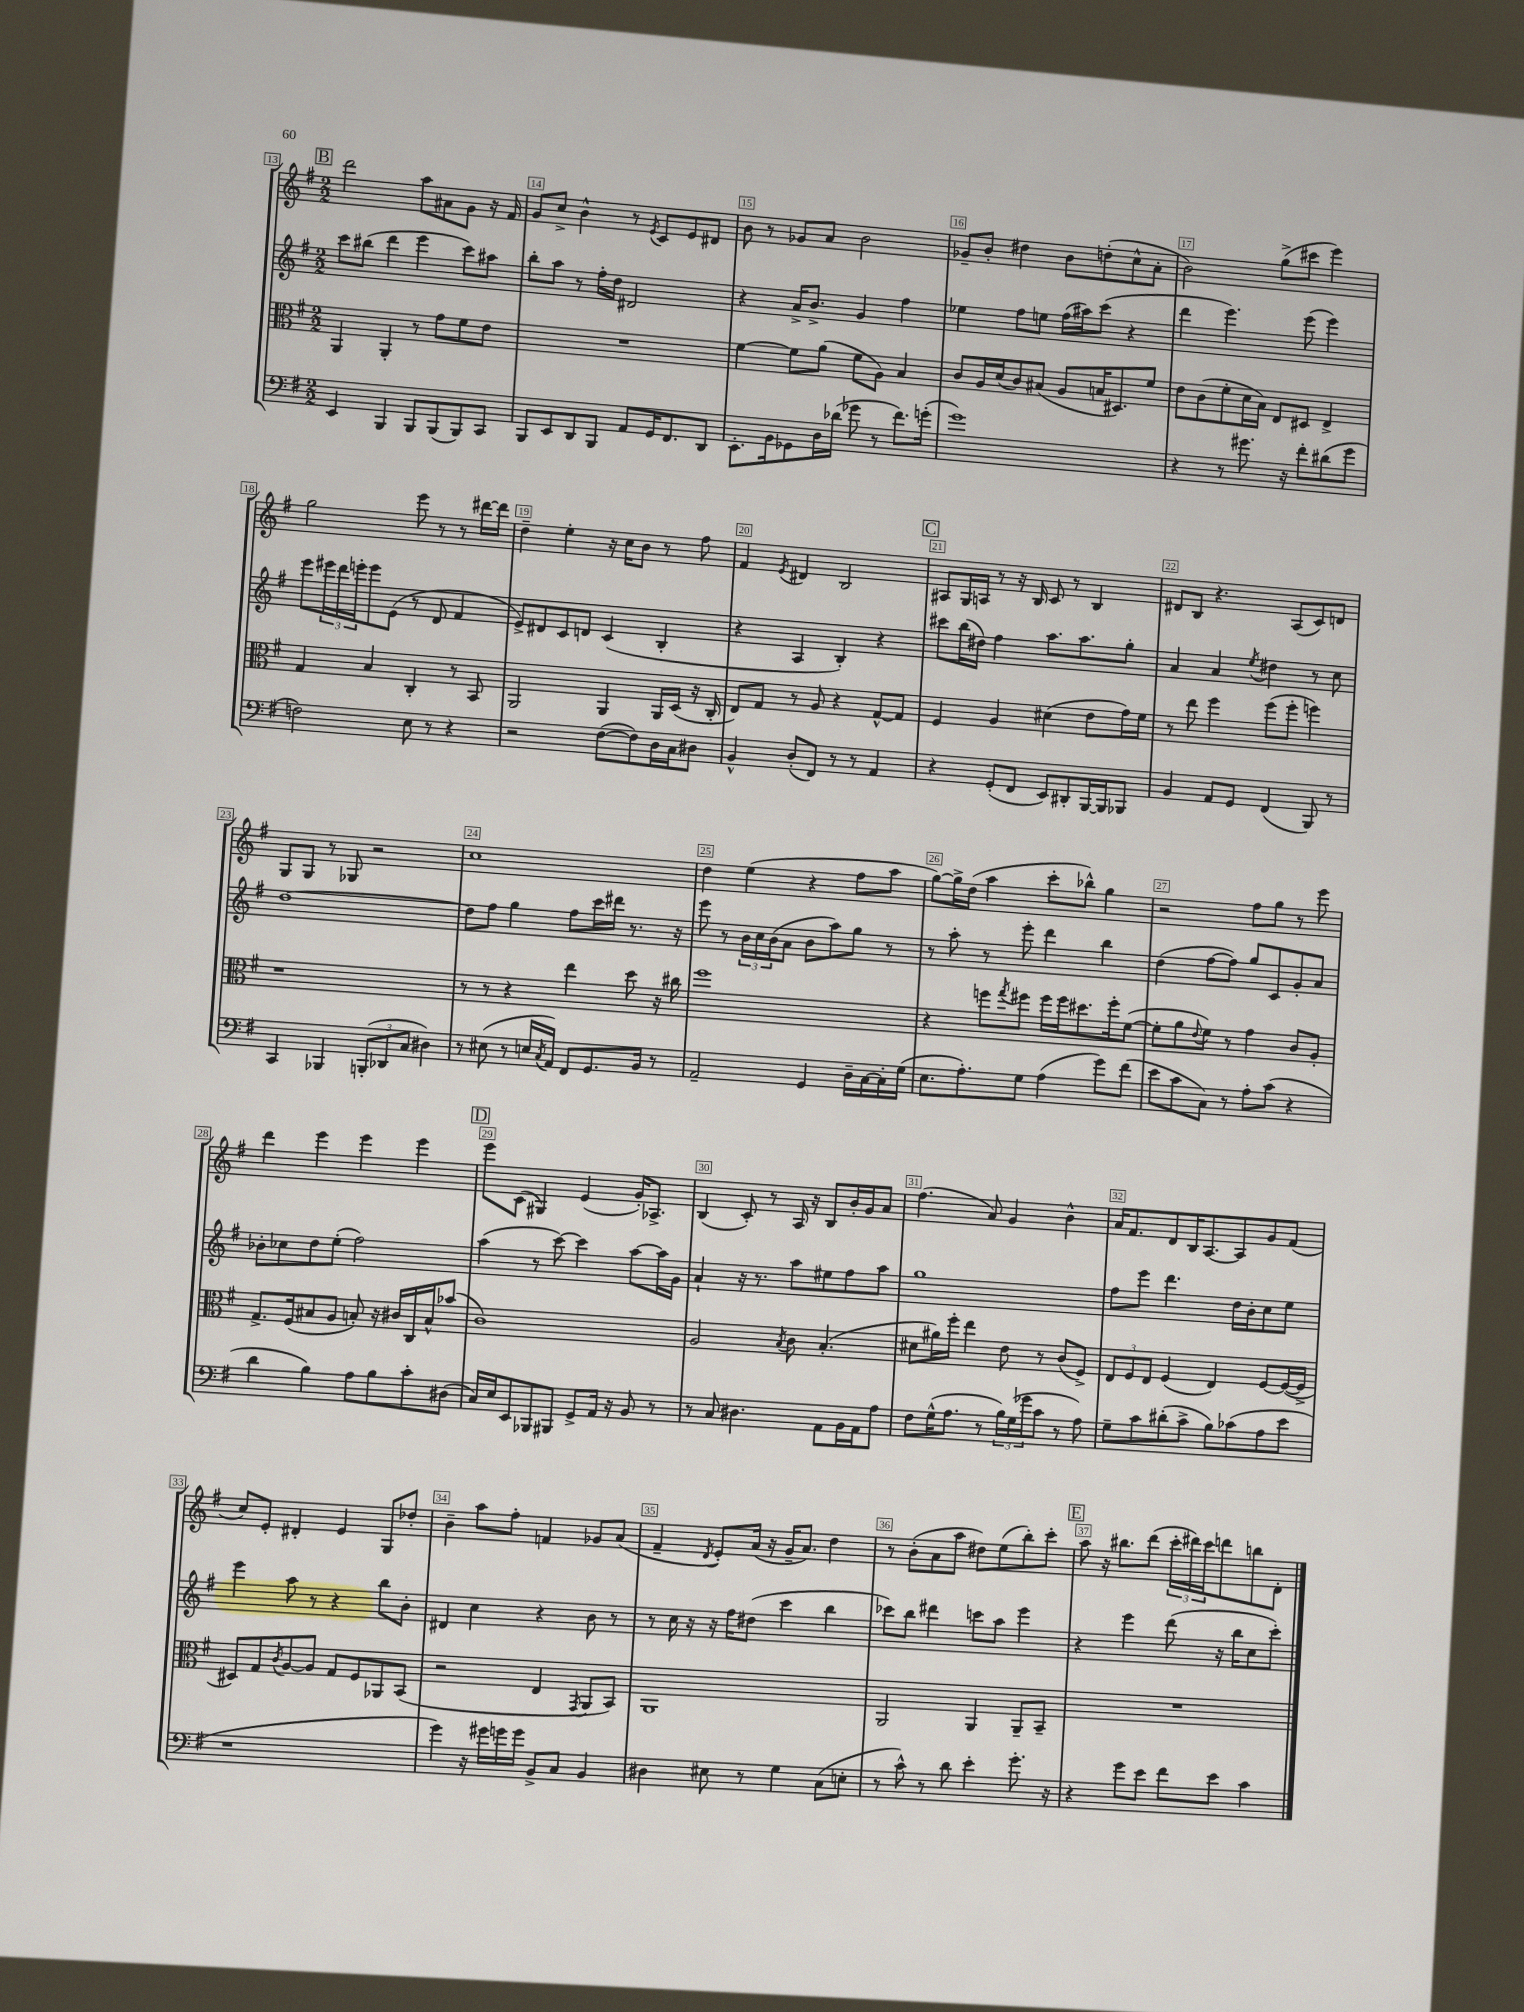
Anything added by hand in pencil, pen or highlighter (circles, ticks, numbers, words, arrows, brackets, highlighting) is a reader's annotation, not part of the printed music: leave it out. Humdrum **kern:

**kern	**kern	**kern	**kern
*staff4	*staff3	*staff2	*staff1
*clefF4	*clefC3	*clefG2	*clefG2
*k[f#]	*k[f#]	*k[f#]	*k[f#]
*M2/2	*M2/2	*M2/2	*M2/2
4EE/	4AA/	8ccc\L	2ddd\
.	.	(8bb#\J	.
4BBB/	4AA'/	4ddd\	.
8BBB/L	8r	4eee\	8aa\L
(8BBB/	8g\L	.	8a#\
8BBB/)	8f#\	8ccc\L)	8g\J
8CC/J	8e\J	8aa#\J	16r
.	.	.	16f#/
=	=	=	=
8BBB/L	1r	8bb'\L	8g/L
8EE/	.	8aa\J	8cc^/J
8DD/	.	8r	4b^^\
8BBB/J	.	16ff#'\LL	.
.	.	16dd\JJ	.
8AA/L	.	2d#/	8r
.	.	.	8qe/
16GG/K	.	.	8c/L
8.FF#/	.	.	.
.	.	.	8e/
8DD/J	.	.	8d#/J
=	=	=	=
8.EE'\L	[4f#\	4r	8b\
.	.	.	8r
16BB\k	.	.	.
8GG-\	8f#\]L	16a^/LK	8g-/L
.	.	8.b^/J	.
16D\L	(8a\J	.	8a/J
(16d-\JJ	.	.	.
8g-\	8f#\L	4g/	2b\
8r	8A\J)	.	.
8.f#\L)	4B/	4ff#\	.
(16g'\Jk	.	.	.
=	=	=	=
1g)	8c/L	4ee-\	8g-~/L
.	16A/L	.	8b'/J
.	(16d/J	.	.
.	8c/)	8ff#\L	4dd#\
.	(8B#/J	8ee\J	.
.	8A/L	(16ff#\LL	8b\L
.	.	16aa#\J)	.
.	16B/K	(8ccc\J	(8dd'\
.	8.D#/)	.	.
.	.	4r	8cc^^\
.	8f#/J	.	8a'\J
=	=	=	=
4r	8e\L	4ddd\	2b\)
.	(8c\	.	.
8r	8f#'\	4.eee\)	.
8.g#\	16d\L	.	.
.	16B\JJ)	.	.
.	8E/L	.	(8gg^\L
16r	.	.	.
8f#'\L	8D#/J	(8eee\	8ccc#\J
(8d#\	4E^/	4eee\)	4eee\)
8g#\J	.	.	.
=	=	=	=
2F\)	4G/	8eee\L	2gg\
.	.	24eee#\L	.
.	.	24ddd\	.
.	.	24eee'\J	.
.	4B/	8eee\	.
.	.	(8e\J	.
8E\	4C'/	8r	8eee\
8r	.	8d/	8r
4r	8r	4f#/	8r
.	8BB/	.	[16ddd#\LL
.	.	.	16ddd#\]JJ
=	=	=	=
2r	2AA/	8e^/L)	4dd~\
.	.	8d#/	.
.	.	8c/	4ee'\
.	.	8d/J	.
([8F#\L	4AA/	(4c/	16r
.	.	.	16cc\LK
8F#\])	.	.	8b\J
16D\L	16AA/LL	4B'/	8r
16C\J	(16D/JJ	.	.
8D#\J	16r	.	8ff#\
.	16C'/	.	.
=	=	=	=
4BB^^/	8E/L)	4r	4f#/
.	8G/J	.	.
.	.	.	8qe/
(8D'/L	8r	4A/	4d#/
8FF#/J)	8A/	.	.
8r	4r	4B'/)	2B/
8r	.	.	.
4AA/	[8G^^/L	4r	.
.	8G/]J	.	.
=	=	=	=
4r	4F#/	8ccc#\L	8A#/L
.	.	(16bb\L	16G/L
.	.	16dd#\JJ)	16A/JJ
(8GG'/L	4A/	4ff#\	8r
8FF#/J	.	.	16r
.	.	.	16B/
8EE/L)	(4d#\	8.aa\L	8c/
8DD#'/	.	.	8r
.	.	8.aa\	.
[16BBB/L	8e\L	.	4B/
16BBB/]J	.	.	.
8BBB-/J	16g\L)	8gg'\J	.
.	16f#\JJ	.	.
=	=	=	=
4BB/	8r	4a/	8d#/L
.	8ee\	.	8B/J
8AA/L	4ff#\	4a/	4.r
8GG/J	.	.	.
.	.	8qee/	.
(4FF#/	(8ff#\L	4dd#\	.
.	8ff#'\J	.	(8A/L
8BBB/)	4ff\)	8r	8c/)
8r	.	8cc\	8d/J
=	=	=	=
4CC/	1r	[1dd	8G/L
.	.	.	8G/J
4BBB-/	.	.	8r
.	.	.	8G-/
(12BBB'/L	.	.	2r
12DD-/	.	.	.
12C/J	.	.	.
4D#\)	.	.	.
=	=	=	=
8r	8r	8dd\]L	1cc
(8E#\	8r	8ff#\J	.
8r	4r	4gg\	.
16E/LL	.	.	.
8qC/	.	.	.
16AA/JJ)	.	.	.
8FF#/L	4ee\	8ff#\L	.
8.GG/	.	16ccc\L	.
.	.	16ddd#\JJ	.
.	8dd\	8.r	.
16BB/Jk	.	.	.
8r	16r	.	.
.	16cc#\	16r	.
=	=	=	=
2AA~/	1ff#	8eee\	4dd\
.	.	8r	.
.	.	24b\LL	(4ee\
.	.	24cc\	.
.	.	(24b\J	.
.	.	8a\J	.
4GG/	.	8b\L	4r
.	.	8aa\)	.
16D~\LL	.	8gg\J	8ff#\L
[16C\	.	.	.
16C'\]	.	8r	8aa\J
(16G\JJ	.	.	.
=	=	=	=
8.E\L	4r	8r	[8gg\L)
.	.	8aa'\	16gg^\]L
8.A'\)	.	.	(16dd\JJ
.	8ff\L	8r	4aa\
.	8qgg/	.	.
8G\J	8ff#\J	8eee'\	.
(4A\	16ff#\LL	4ddd\	8ccc'\L
.	16ff#\J	.	.
.	8.dd#\	.	8bb-^^\J)
8g\L)	.	4bb\	4gg\
.	16ff#'\k	.	.
(8f#\J	([8f#\J	.	.
=	=	=	=
8e\L	8f#'\]L	(4dd\	2r
8c\	8a\	.	.
.	8qqe/	.	.
8C\J)	8f#\J)	[8ff#\L	.
8r	8r	8ff#\]J)	.
8A'\L	4g\	8gg/L	8ff#\L
(8c\J	.	8c/	8gg\J
4r	8c/L	8g'/	8r
.	8A'/J	8a/J	8eee\
=	=	=	=
4d\	8.G^/L	8b-'\L	4ddd\
.	.	8cc-\	.
.	(16F#/k	.	.
4B\)	8B#/	8dd\	4eee\
.	8A/J	(8ee'\J	.
8A\L	8B'/)	2ff#\)	4eee\
8B\	16r	.	.
.	16c#/LL	.	.
8c'\	16C/	.	4eee\
.	16B^^/J	.	.
(8D#\J	(8b-/J	.	.
=	=	=	=
16C/LL)	1c)	(4aa\	8eee\L
16E/J	.	.	.
8EE/	.	.	(8c\J
8BBB-/	.	8r	4G#/)
8BBB#/J	.	[8ccc\)	.
8GG^/L	.	4ccc\]	(4e/
16AA/Jk	.	.	.
16r	.	.	.
8BB/	.	[8aa\L	16g'/LK)
.	.	.	8.A-^/J
8r	.	16aa\]L	.
.	.	16g\JJ	.
=	=	=	=
8r	2A/	4a`/	(4B/
8C/	.	.	.
4.D#\	.	16r	8c'/)
.	.	8.r	.
.	.	.	8r
.	8qB/	.	.
.	8c\	8aa\L	16A/
.	.	.	16r
8AA\L	(4.B'/	8ee#\	8B/L
16BB\L	.	8ff#\	16b'/L
16AA\J	.	.	16g/J
8A\J	.	8aa\J	8a/J
=	=	=	=
8F#\L	8d#\L	1gg	(4.ff#\
(16G^^\K	16a#\L)	.	.
8.A\J	16ff#'\JJ	.	.
.	4ee\	.	.
8r	.	.	8a/)
24B\LL)	8e\	.	4g/
(24G\	.	.	.
24g-\J	.	.	.
8c\J	8r	.	.
8r	(8c/L	.	4b^^\
8A\)	8F#^/J)	.	.
=	=	=	=
8G~\L	12E/L	8ff#\L	16a/LK
.	.	.	8.f#/
.	12F#/	.	.
8c\	.	8eee\J	.
.	12E/J	.	.
(8d#'\	(4F#/	4.ddd\	8d/
8c^\J	.	.	16B/K
.	.	.	[8.A/
8B\L)	4E/)	.	.
(8c-\	.	16dd\LL	8A/]
.	.	16b'\J	.
8A\	[8F#/L	8cc\	8g/
8e\J	(16F#/_L	8ee\J	(8f#/J
.	16F#^/]JJ	.	.
=	=	=	=
1r	8D#/L)	4eee\	8cc/L)
.	8G/	.	8e'/J
.	8qc/	.	.
.	[8A/	8aa\	4d#'/
.	8A/]J	8r	.
.	8G/L	4r	4e/
.	8F#/	.	.
.	8AA-/	8bb\L	8G/L
.	(8BB/J	8b'\J	8dd-'/J
=	=	=	=
4g\)	2r	4d#/	4b~\
16r	.	4cc\	8aa\L
16g#\LL	.	.	.
16g\	.	.	8ff#'\J
16g\JJ	.	.	.
8BB^/L	4E/	4r	4f/
8C/J	.	.	.
.	8qGG/	.	.
4BB/	8AA/L	8b\	8g-/L
.	8BB/J)	8r	(8a/J
=	=	=	=
4D#\	1AA	8r	4f#~/
.	.	16cc\	.
.	.	16r	.
.	.	.	8qd/
8E#\	.	16r	8e'/L)
.	.	16ff#\LK	.
8r	.	(8dd#\J	(16a/Jk
.	.	.	16r
4G\	.	4ccc\	16g~/LK
.	.	.	8.a/J)
(8C\L	.	4bb\	4dd\
8E'\J	.	.	.
=	=	=	=
8r	2AA/	8ccc-\L)	8r
8c^^\)	.	8bb\J	(8b'\L
8r	.	4ddd#\	8a\
8d\	.	.	8aa\J
4e'\	4AA/	8ccc\L	8dd#\L)
.	.	8aa\J	(8ee\
8.g'\	8AA~/L	4eee\	8bb'\)
.	8BB~/J	.	8ccc'\J
16r	.	.	.
=	=	=	=
4r	1r	4r	8aa\
.	.	.	16r
.	.	.	8.bb#\L
8g\L	.	4eee\	.
8e\J	.	.	(8ddd\J
8f#\L	.	(8ddd\	24ccc'\LL
.	.	.	24ddd#\)
.	.	.	24ccc\J
8e\J	.	16r	8ddd\
.	.	16bb\LK	.
4c\	.	8cc\	8bb\
.	.	8ccc'\J)	8d'\J
==	==	==	==
*-	*-	*-	*-
